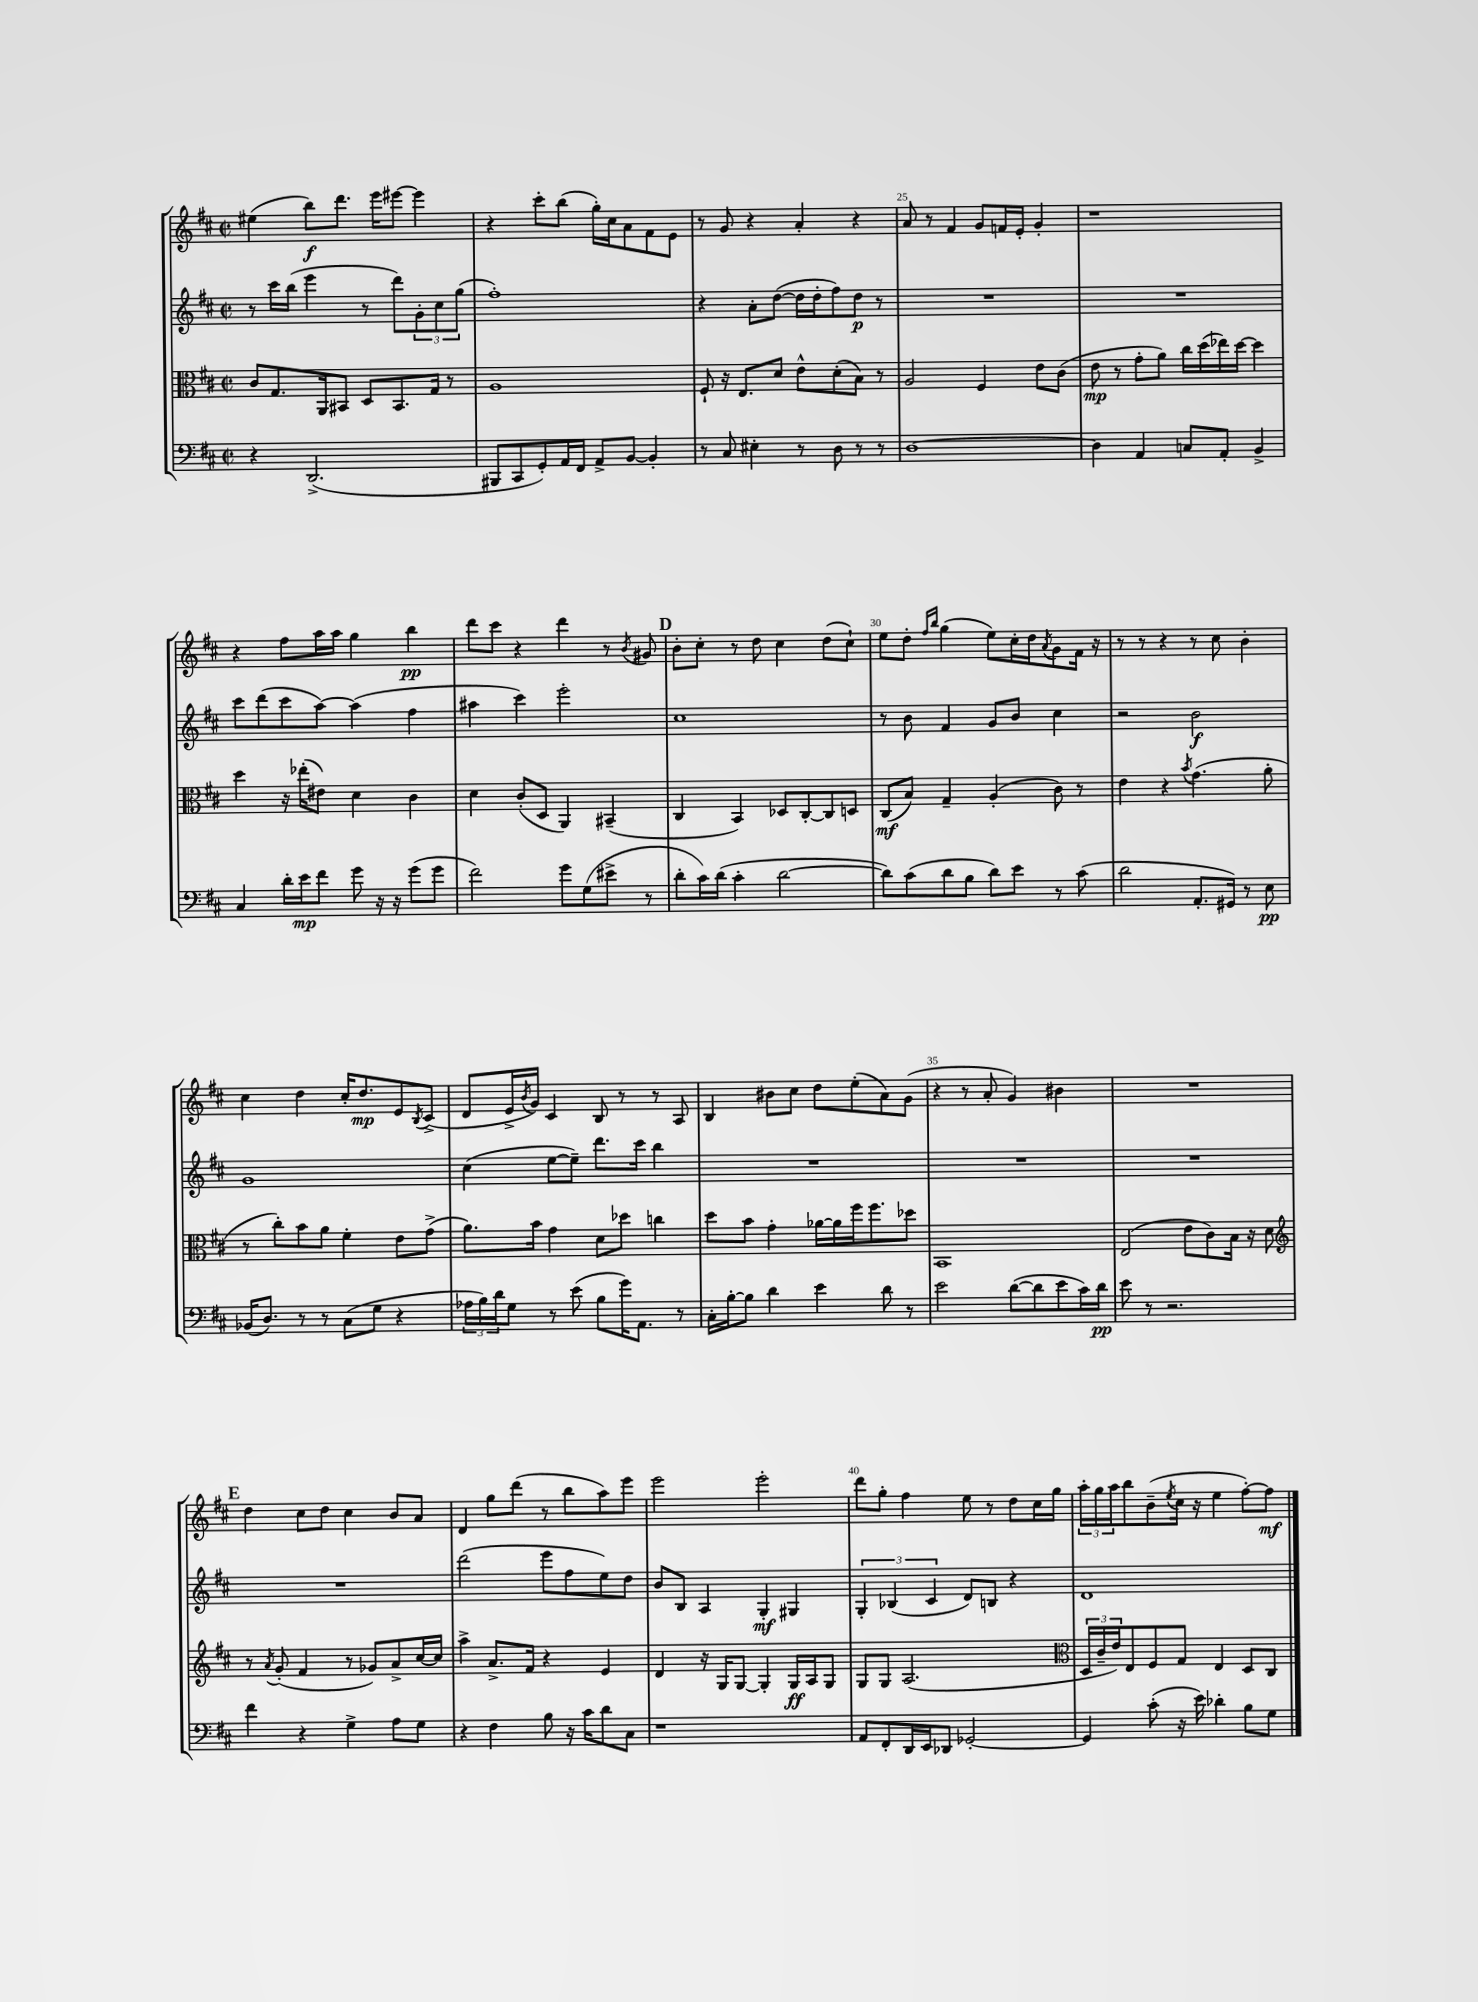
<<
\new StaffGroup <<
\new Staff = "s0" {
    \clef treble \key d \major \defaultTimeSignature \time 2/2
    eis''4( b''8\f) d'''8. e'''16 eis'''8~ eis'''4 |
    r4 cis'''8-. b''8( g''16-.) cis''16 a'8 fis'8 e'8 |
    r8 g'8 r4 a'4-. r4 |
    a'8 r8 fis'4 g'8 f'16 e'16-. g'4-. |
    r1 |
    r4 fis''8 a''16 a''16 g''4 b''4\pp |
    d'''8 cis'''8 r4 d'''4 r8 \acciaccatura { b'8 } gis'8 |
    \mark \markup { \bold "D" } b'8-. cis''8-. r8 d''8 cis''4 d''8( cis''8-!) |
    e''8 d''8-. \grace { fis''16 b''16 } g''4( e''8) cis''16-. d''16 \acciaccatura { a'8 } g'8 fis'16 r16 |
    r8 r8 r4 r8 cis''8 b'4-. |
    cis''4 d''4 cis''16-. d''8.\mp e'8 \acciaccatura { b8 } cis'8->( |
    d'8 e'16-> \acciaccatura { b'8 } g'16) cis'4 b8 r8 r8 a8 |
    b4 bis'8 cis''8 d''8 e''8-.( a'8) g'8( |
    r4 r8 a'8-. g'4) bis'4 |
    R1 |
    \mark \markup { \bold "E" } d''4 cis''8 d''8 cis''4 b'8 a'8 |
    d'4 g''8 d'''8( r8 b''8 a''8) e'''8 |
    e'''2 e'''2-. |
    d'''8 g''8-. fis''4 e''8 r8 d''8 cis''16 g''16 |
    \tuplet 3/2 { a''16-. g''16 a''16 } b''8 b'8--( \acciaccatura { e''8 } cis''16 r16 e''4 fis''8~-.) fis''8\mf \bar "|." |
}
\new Staff = "s1" {
    \clef treble \key d \major \defaultTimeSignature \time 2/2
    r8 cis'''16 b''16( e'''4 r8 d'''8) \tuplet 3/2 { g'8-. cis''8 g''8( } |
    fis''1-.) |
    r4 a'8-. d''8~( d''16 d''16-. fis''8) d''8\p r8 |
    R1 |
    R1 |
    cis'''8 d'''8( cis'''8 a''8~) a''4( fis''4 |
    ais''4 cis'''4) e'''2-. |
    \mark \markup { \bold "D" } cis''1 |
    r8 b'8 fis'4 g'8 b'8 cis''4 |
    r2 b'2\f |
    g'1 |
    cis''4( e''8~ e''8--) d'''8. cis'''16 b''4 |
    R1 |
    R1 |
    R1 |
    \mark \markup { \bold "E" } R1 |
    d'''2( e'''8 fis''8 e''8) d''8 |
    b'8 b8 a4 g4-.\mf gis4 |
    \tuplet 3/2 { g4-. bes4( cis'4 } d'8) b8 r4 |
    d'1 \bar "|." |
}
\new Staff = "s2" {
    \clef alto \key d \major \defaultTimeSignature \time 2/2
    cis'8 g8. a,16 bis,8 d8 bis,8. g16 r8 |
    a1 |
    fis8-! r16 e8. d'8 e'8-^ d'8-.( b8) r8 |
    a2 fis4 e'8 cis'8( |
    e'8\mp r8 g'8-. a'8) cis''16 d''16( ees''16) d''16~ d''4 |
    d''4 r16 ees''16-.( eis'8) d'4 cis'4 |
    d'4 cis'8-.( d8 a,4) bis,4--( |
    \mark \markup { \bold "D" } cis4 b,4) des8 cis8~-. cis8 d8 |
    cis8\mf( b8) g4-- a4-.( cis'8) r8 |
    e'4 r4 \acciaccatura { b'8 } g'4.( a'8-. |
    r8 cis''8-.) b'8 a'8 fis'4-. e'8 g'8->( |
    a'8.) b'16 g'4 d'8 des''8 c''4 |
    d''8 b'8 g'4-. aes'16~ aes'16 fis''16 fis''8. des''8 |
    b,1 |
    e2( e'8 cis'8) b16 r16 d'8 |
    \mark \markup { \bold "E" } \clef treble r8 \acciaccatura { a'8 } g'8-.( fis'4 r8 ges'8) a'8-> cis''16~ cis''16 |
    a''4-> a'8.-> fis'16 r4 e'4 |
    d'4 r16 g16 g8~ g4-. g16\ff a16 g8 |
    g8 g8 a2.( |
    \clef alto \tuplet 3/2 { d16 cis'16-- e'16) } e8 fis8 g8 e4 d8 cis8 \bar "|." |
}
\new Staff = "s3" {
    \clef bass \key d \major \defaultTimeSignature \time 2/2
    r4 d,2.->( |
    bis,,8 cis,8 g,8-.) a,16 fis,16 a,8-> b,8~ b,4-. |
    r8 cis8 eis4-. r8 d8 r8 r8 |
    d1~ |
    d4 a,4 c8 a,8-. b,4-> |
    cis4 d'16-. e'16\mp fis'8 g'8 r16 r16 g'8( g'8 |
    fis'2) g'8 g8( eis'8-> r8 |
    \mark \markup { \bold "D" } d'8-. cis'16) d'16( cis'4-. d'2~ |
    d'8) cis'8( d'8 b8 d'8) e'8 r8 cis'8( |
    d'2 a,8.-. gis,16) r8 e8\pp |
    bes,16( d8.) r8 r8 cis8( g8 r4 |
    \tuplet 3/2 { aes16 b16) d'16 } g8 r8 e'8( b8 g'16) a,8. r8 |
    cis16-. b16~-. b8 d'4 e'4 d'8 r8 |
    e'2 d'8~( d'8 e'8 cis'16) d'16\pp |
    e'8 r8 r2. |
    \mark \markup { \bold "E" } fis'4 r4 g4-> a8 g8 |
    r4 fis4 b8 r16 cis'16 d'8 cis8 |
    r1 |
    a,8 fis,8-. d,16 e,16 des,8 ges,2~-. |
    ges,4 cis'8-.( r16 e'16) des'4-. b8 g8 \bar "|." |
}
>>
>>
\layout { \context { \Score currentBarNumber = #22 \override BarNumber.break-visibility = ##(#f #t #t) barNumberVisibility = #(every-nth-bar-number-visible 5) } }
